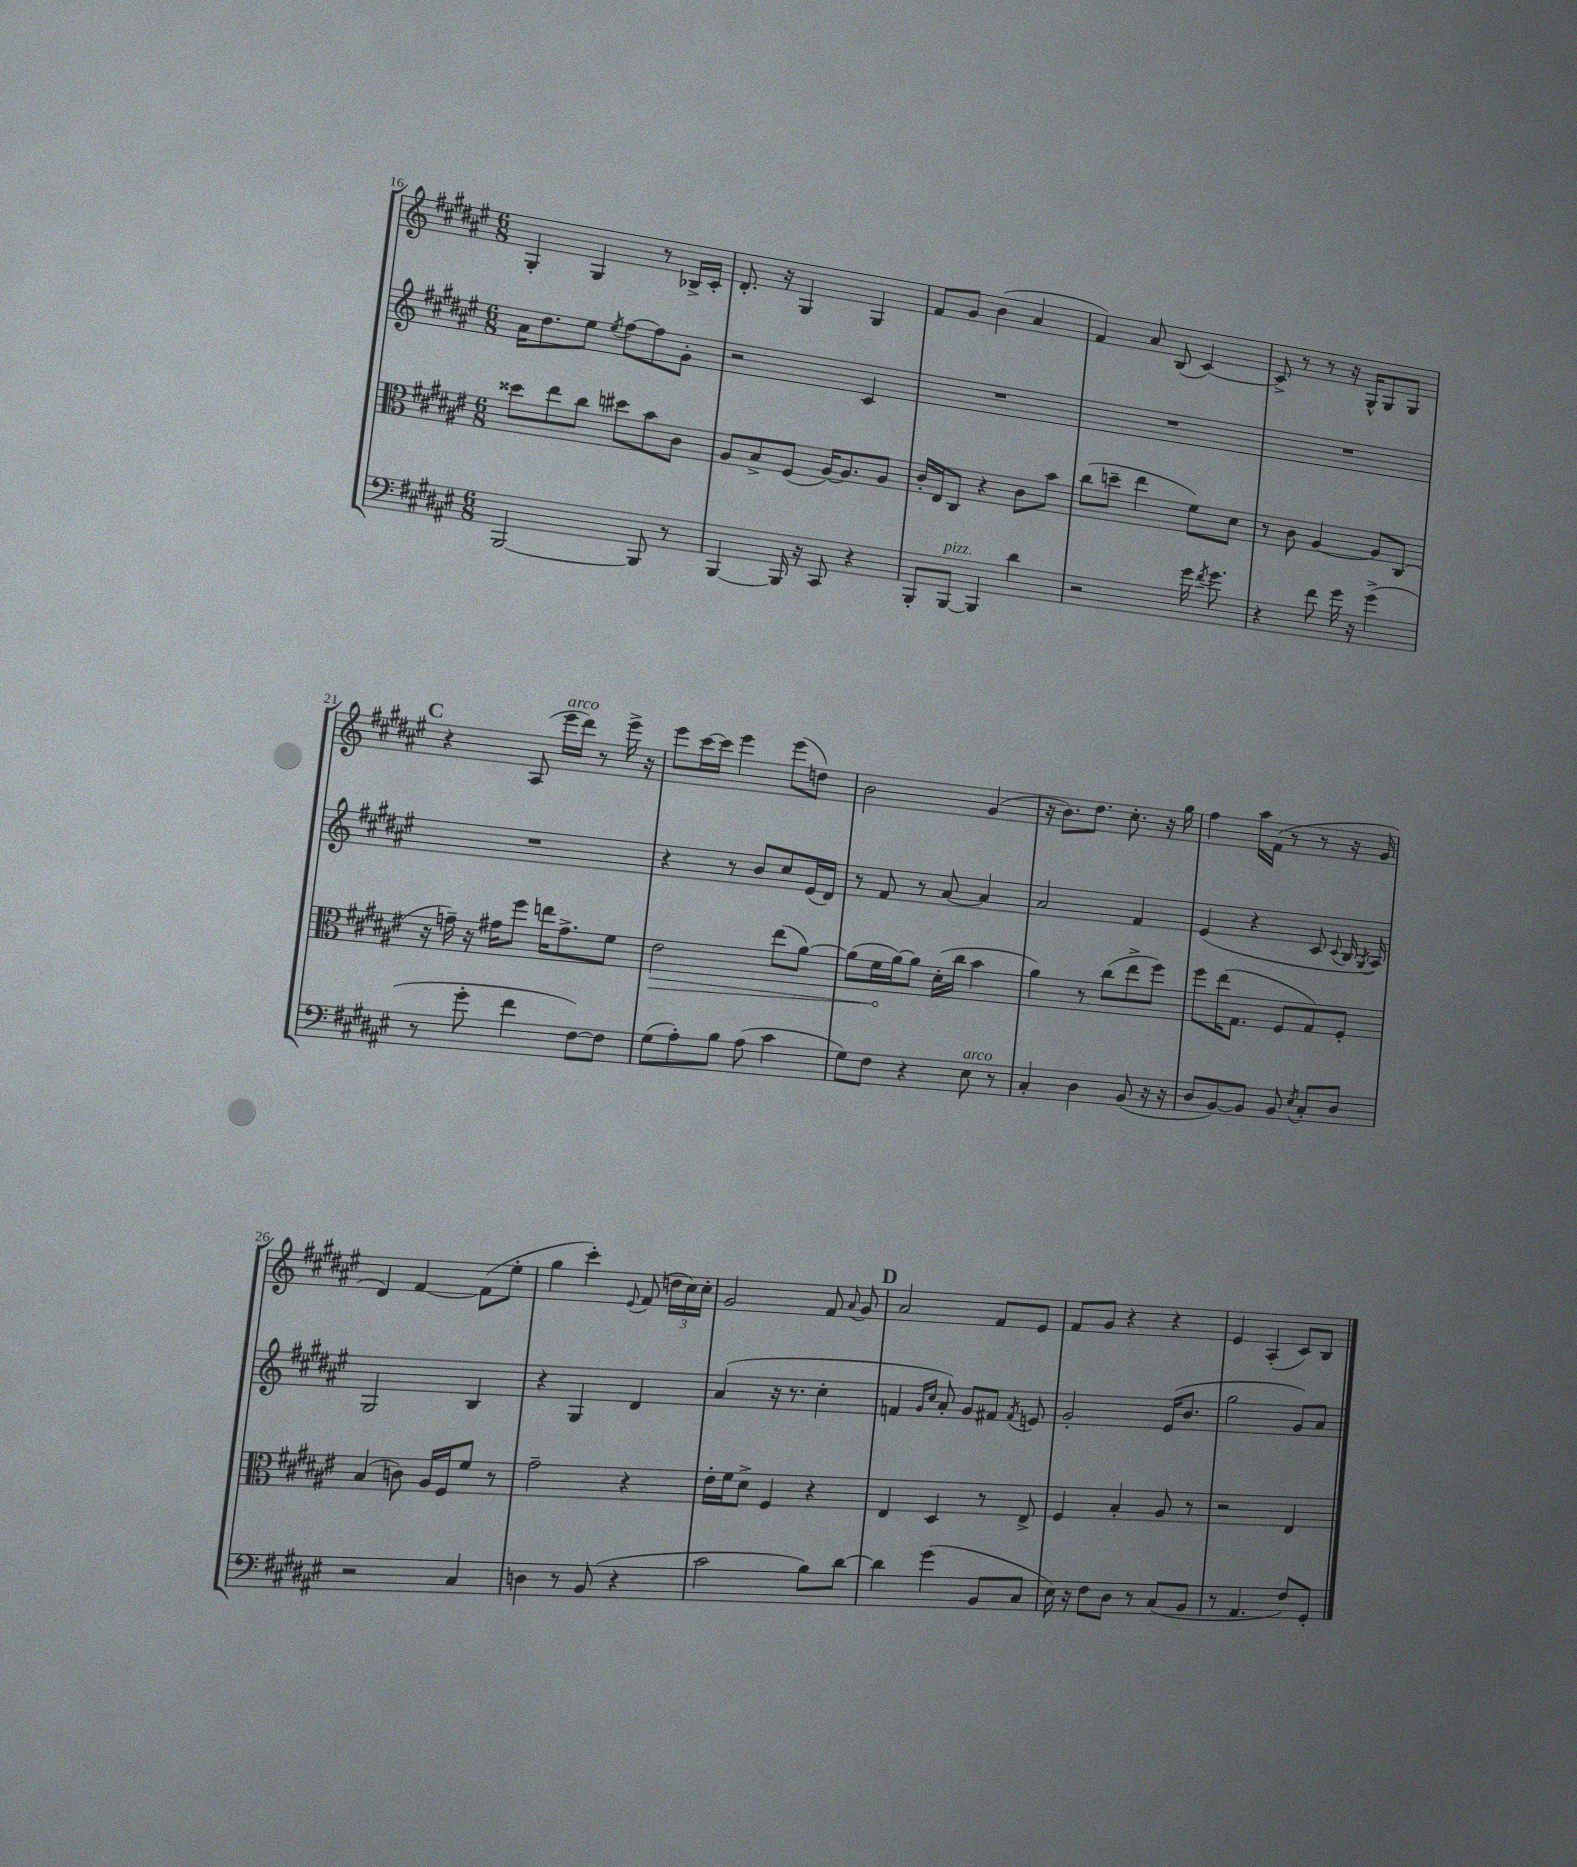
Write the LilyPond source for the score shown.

<<
\new StaffGroup <<
\new Staff = "s0" {
    \clef treble \key fis \major \numericTimeSignature \time 6/8
    \autoBeamOff gis4-. gis4 r8 bes16[-> cis'16]-. |
    dis'8.-. r16 gis4 gis4 |
    fis'8[ gis'8] b'4( ais'4 |
    fis'4) ais'8 b8( cis'4~) |
    cis'8-> r8 r8 r16 gis16[-^ gis8 gis8] |
    \mark \markup { \bold "C" } r4 ais8( eis'''16[^\markup { \italic "arco" } dis'''16]) r8 eis'''16-> r16 |
    eis'''8[ cis'''16~ cis'''16] eis'''4 eis'''8[( d''8]) |
    b'2 gis'4( |
    r16 b'8.[) dis''8.] cis''8.-. r16 gis''16 |
    fis''4 ais''16[ fis'16]( r8 r8 r16 gis'16 |
    dis'4) fis'4~ fis'8[( eis''8]-. |
    gis''4 cis'''4-.) \appoggiatura { eis'8 } fis'8( \tuplet 3/2 { d''16[ cis''16) cis''16]-. } |
    gis'2 fis'8 \appoggiatura { ais'8 } gis'8 |
    \mark \markup { \bold "D" } ais'2 fis'8[ eis'8] |
    fis'8[ gis'8] r4 r4 |
    eis'4 ais4-.( cis'8[) b8] \bar "|." |
}
\new Staff = "s1" {
    \clef treble \key fis \major \numericTimeSignature \time 6/8
    \autoBeamOff ais'16[ dis''8. eis''8] \acciaccatura { eis''8 } fis''8[~ fis''8 gis'8]-. |
    r2 cis'4 |
    R2. |
    R2. |
    R2. |
    \mark \markup { \bold "C" } R2. |
    r4 r8 b'8[ cis''8 eis'16( dis'16]) |
    r8 fis'8 r8 ais'8~ ais'4 |
    ais'2 fis'4 |
    eis'4( r4 cis'8 \appoggiatura { cis'8 } b16 \acciaccatura { gis8 } ais16) |
    gis2 b4 |
    r4 gis4 dis'4 |
    ais'4( r16 r8. cis''4-. |
    \mark \markup { \bold "D" } f'4 \grace { gis'16[ cis''16] } ais'8-.) gis'8[ fis'8] \acciaccatura { fis'8 } e'8 |
    gis'2-. eis'16[( b'8.] |
    gis''2 gis'8[) ais'8] \bar "|." |
}
\new Staff = "s2" {
    \clef alto \key fis \major \numericTimeSignature \time 6/8
    \autoBeamOff disis''8[ eis''8 cis''8] dis''8[ b'8 cis'8] |
    ais8[ b8-> fis8]( ais16[~) ais8. ais8] |
    cis'16[-. eis16 cis8] r4 cis'8[ b'8] |
    cis''8[( d''8]-- eis''4 fis'8[) dis'8] |
    r8 cis'8 ais4~ ais8[ cis8]( |
    \mark \markup { \bold "C" } r16 g'16--) r16 gis'16[ fis''8] e''16[ gis'8.-> fis'8] |
    \once \override Hairpin.circled-tip = ##t eis'2\> eis''8[( ais'8]~) |
    ais'8[( fis'16\! ais'16~) ais'8] dis'16[-.( cis''16] b'4 |
    ais'4) r8 cis''8[( eis''8-> fis''8]) |
    fis''8[ eis''16( gis8.] fis8[ gis8) fis8]-. |
    b4( c'8) ais16[ fis16 fis'8] r8 |
    gis'2-- r4 |
    eis'16[-. fis'16 dis'8]-> fis4 r4 |
    \mark \markup { \bold "D" } eis4 dis4 r8 eis8-> |
    fis4 b4-. ais8 r8 |
    r2 eis4 \bar "|." |
}
\new Staff = "s3" {
    \clef bass \key fis \major \numericTimeSignature \time 6/8
    \autoBeamOff b,,2~ b,,8 r8 |
    b,,4~ b,,16 r16 cis,8 r4 |
    b,,8[-. b,,8]~^\markup { \italic "pizz." } b,,4 dis'4 |
    r2 gis'16 \acciaccatura { fis'8 } gis'8. |
    r4 fis'8 gis'16 r16 gis'4->( |
    \mark \markup { \bold "C" } r8 gis'8-. fis'4 fis8[~) fis8] |
    gis8[( ais8-.) b8] ais8( cis'4 |
    gis8[) fis8] r4 eis8^\markup { \italic "arco" } r8 |
    cis4-. dis4 b,8( r16 r16 |
    dis8[ b,8~) b,8] b,8 \acciaccatura { eis8 } cis8[-. dis8] |
    r2 cis4 |
    d4 r8 b,8( r4 |
    cis'2 b8[) dis'8]~ |
    \mark \markup { \bold "D" } dis'4 gis'4( b,8[ cis8] |
    eis16) r16 fis8[ dis8] r8 cis8[( b,8] |
    r8 ais,4. fis8[) gis,8]-. \bar "|." |
}
>>
>>
\layout { \context { \Score currentBarNumber = #16 } }
